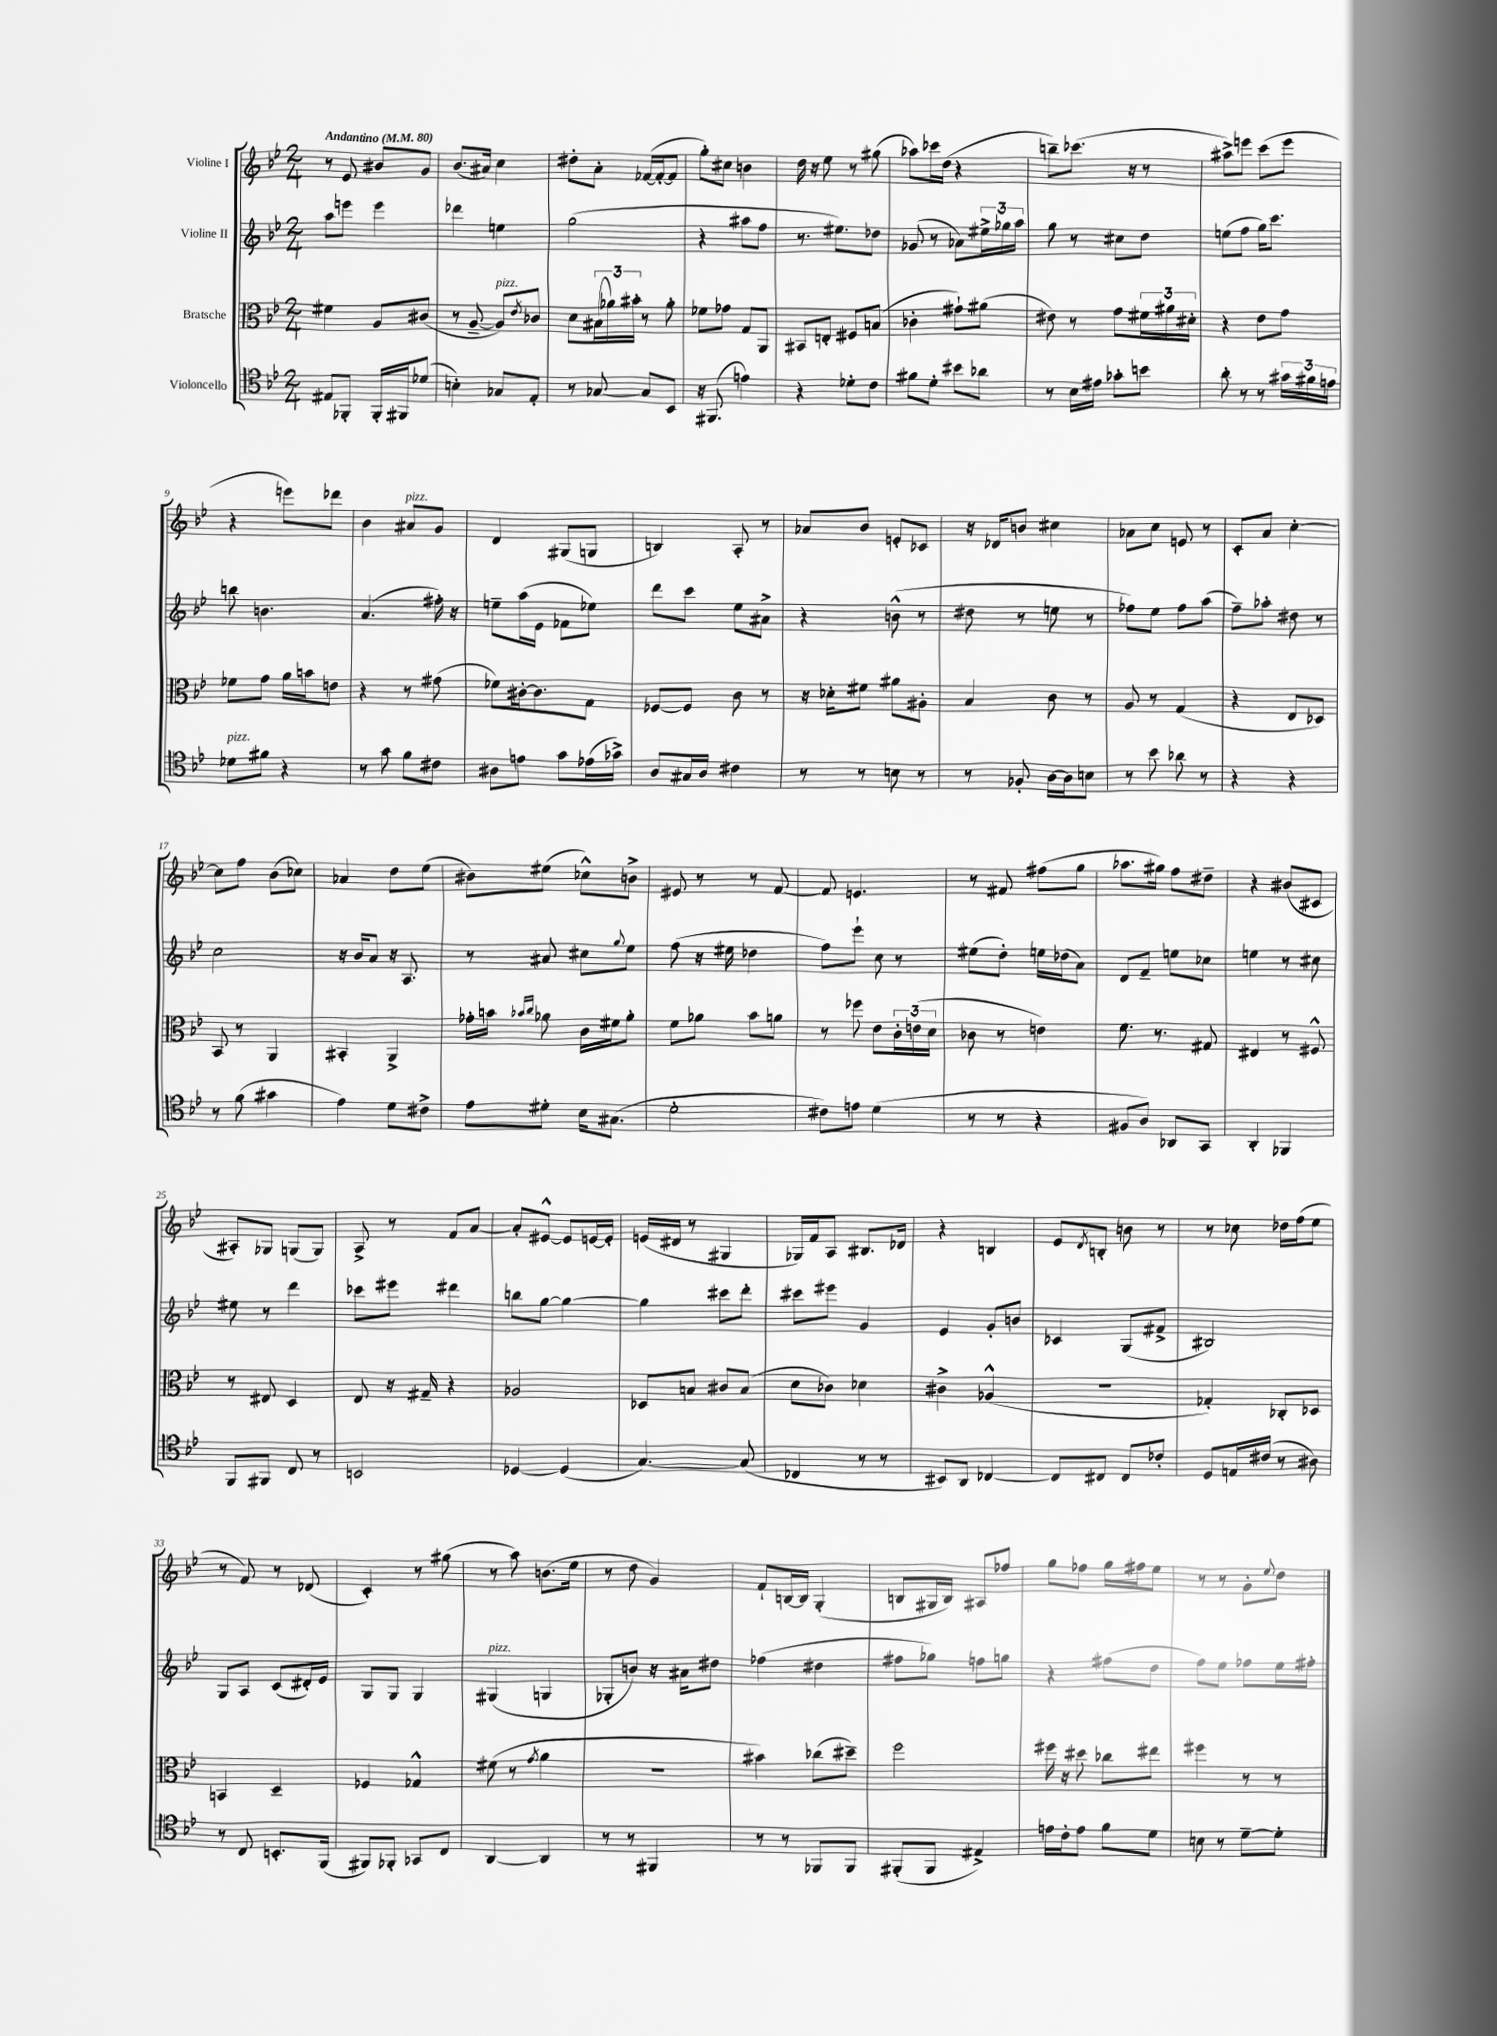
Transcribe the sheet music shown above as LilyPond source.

<<
\new StaffGroup <<
\new Staff = "s0" \with { instrumentName = "Violine I" } {
    \clef treble \key bes \major \numericTimeSignature \time 2/4 \tempo "Andantino" 4 = 80
    r8 ees'8 bis'8 g'8 |
    bes'8.( ais'16) c''4 |
    dis''8-. a'8-. fes'16~( fes'16~-. fes'8 |
    g''8-.) cis''8 b'4 |
    d''16 r16 ees''8 r8 gis''8( |
    aes''8) ces'''16 d''16( r4 |
    b''8--) ces'''8.( r16 r8 |
    ais''8->) e'''8 c'''8( e'''8 |
    r4 e'''8) des'''8 |
    bes'4 ais'8^\markup { \italic "pizz." } g'8 |
    d'4 gis8( g8 |
    b4) a8-. r8 |
    aes'8 bes'8 e'8-. ces'8 |
    r16 des'16 b'8 cis''4 |
    aes'8 c''8 e'8 r8 |
    c'8-. a'8 c''4~-. |
    c''8 f''8 bes'8( ces''8) |
    aes'4 d''8 ees''8( |
    bis'8) eis''8( ces''8-^) b'8-> |
    eis'8 r8 r8 f'8~ |
    f'8 e'4. |
    r8 fis'8 fis''8( g''8 |
    aes''8. gis''16) f''8 dis''8-- |
    r4 bis'8( cis'8 |
    ais8-.) ges8 g8( g8) |
    a8-> r8 f'8 a'8~ |
    a'8-. eis'8~-^ eis'8 e'16~ e'16-. |
    e'16( dis'16 r8 gis4 |
    ges16) f'16 a8 bis8. des'16 |
    r4 b4 |
    ees'8 \acciaccatura { d'8 } b8-. b'8 r8 |
    r8 ces''8 des''16 f''16( ees''8 |
    r8 f'8) r8 des'8( |
    c'4-.) r8 gis''8( |
    r8 a''8) b'8.( ees''16 |
    r8 d''8 g'4) |
    f'8-! b16~ b16 g4-.( |
    b8 gis16 b16) ais8 fes''8 |
    g''8 fes''8 g''16 fis''16 ees''8 |
    r8 r8 g'8-. \appoggiatura { ees''8 } d''8 \bar "|." |
}
\new Staff = "s1" \with { instrumentName = "Violine II" } {
    \clef treble \key bes \major \numericTimeSignature \time 2/4
    a''8 e'''8 e'''4 |
    des'''4 e''4 |
    g''2( |
    r4 ais''8 f''8 |
    r8. eis''8.) des''8 |
    ges'8( r8 aes'8) \tuplet 3/2 { eis''16-> ges''16 a''16 } |
    g''8 r8 cis''8 d''8 |
    e''8( f''8 g''16) c'''8. |
    b''8 b'4. |
    a'4.( fis''16-.) r16 |
    e''8-- a''16( ees'16 fes'8 ees''8) |
    d'''8 c'''8 ees''8 ais'8-> |
    r4 b'8-^( r8 |
    dis''8 r8 e''8 r8 |
    fes''8) ees''8 fes''8 a''8( |
    f''8--) aes''8-. dis''8 r8 |
    c''2 |
    r16 bes'16 a'8 r16 a8. |
    r8 ais'8 cis''8 \appoggiatura { g''8 } ees''8 |
    f''8( r16 eis''16 des''4 |
    f''8) ees'''8-! c''8 r8 |
    eis''8( d''8-.) e''16 des''16( a'8) |
    d'8 f'8-- e''8 ces''8 |
    e''4 r8 cis''8 |
    eis''8 r8 d'''4 |
    ces'''8 eis'''8 dis'''4 |
    b''8 g''8~ g''4~ |
    g''4 cis'''8 d'''8-. |
    cis'''8 eis'''8 g'4 |
    ees'4 g'8-. b'8 |
    ces'4 g8( fis'8-> |
    bis2) |
    g8 a8 c'8( dis'16-.) ees'16 |
    g8 g8 g4 |
    gis4^\markup { \italic "pizz." }( g4 |
    ges8-. b'8) r16 ais'16 dis''8 |
    fes''4( dis''4 |
    fis''8 ges''8) f''8 g''8 |
    r4 fis''8( d''8 |
    f''8) ees''8 fes''8 ees''16 fis''16-. \bar "|." |
}
\new Staff = "s2" \with { instrumentName = "Bratsche" } {
    \clef alto \key bes \major \numericTimeSignature \time 2/4
    fis'4 a8 cis'8( |
    r8 a8~-- a8^\markup { \italic "pizz." }) \acciaccatura { ees'8 } ces'8 |
    d'8 \tuplet 3/2 { bis16( aes'16) bis'16-. } r8 aes'8-. |
    fes'8 ges'8 g8 a,8 |
    bis,8 e8-. fis8 b8( |
    ces'4-. gis'8-!) ais'8( |
    eis'8) r8 g'8 \tuplet 3/2 { fis'16 ais'16 dis'16-. } |
    r4 ees'8 g'8 |
    fes'8 g'8 a'16 b'16 e'8 |
    r4 r8 gis'8( |
    fes'8) cis'16~-. cis'8. g8 |
    fes8~ fes8 c'8 r8 |
    r16 des'16-. fis'8 ais'8 ais8-. |
    bes4 c'8 r8 |
    a8 r8 g4( |
    r4 ees8 des8) |
    bes,8 r8 a,4 |
    bis,4-. a,4-> |
    ges'16-. b'16 \grace { bes'16 c''16 } aes'8 c'16 fis'16 aes'8-. |
    f'8 aes'8 bes'8 a'8 |
    r8 fes''8 ees'8 \tuplet 3/2 { c'16-. e'16( d'16 } |
    ces'8 r8 e'4) |
    f'8. r8. gis8 |
    eis4 r8 fis8-^ |
    r8 eis8 d4 |
    ees8 r16 gis16-- r4 |
    aes2 |
    des8 b8 cis'8 b8( |
    d'8 ces'8) des'4 |
    cis'4-> aes4-^( |
    R2 |
    ges4-.) ces8-. des8 |
    b,4 d4-- |
    fes4 ges4-^ |
    fis'8( r8 \acciaccatura { g'8 } a'4 |
    r2 |
    bis'4) ces''8( dis''8--) |
    f''2 |
    fis''16 r16 dis''8 ces''8 eis''8 |
    fis''4 r8 r8 \bar "|." |
}
\new Staff = "s3" \with { instrumentName = "Violoncello" } {
    \clef tenor \key bes \major \numericTimeSignature \time 2/4
    eis8 fes,8-. fes,16-. fis,16 des'8( |
    b4-.) ges8 ees8-. |
    r8 ges8~ ges8 bes,8 |
    r16 fis,8.( e'4) |
    r4 des'8-. c'8 |
    fis'8 d'8-. bis'8 aes'8 |
    r8 bes16 eis'16 ges'8-. b'8 |
    a'8-. r8 r8 \tuplet 3/2 { gis'16 fis'16 e'16 } |
    des'8^\markup { \italic "pizz." } fis'8 r4 |
    r8 g'8 f'8 cis'8 |
    ais8 e'8 g'8 ees'16( ges'16->) |
    a8 gis16 a16 cis'4 |
    r8 r8 b8 r8 |
    r8 fes8-. a16~ a16 b8 |
    r8 bes'8 aes'8 r8 |
    r4 r4 |
    r8 f'8( gis'4 |
    ees'4) d'8 cis'8-> |
    ees'8 dis'8-. bes16 gis8.( |
    d'2-. |
    cis'8) e'8 d'4( |
    r8 r8 r4 |
    fis8 a8) aes,8 g,8 |
    a,4-. fes,4 |
    f,8 fis,8 c8 r8 |
    b,2 |
    des4~ des4( |
    g4.~) g8( |
    ces4 r8 r8 |
    bis,8) a,8 ces4~ |
    ces8 cis8 cis8 ces'8-. |
    d8 e16 cis'16( r8 ais8) |
    r8 c8 b,8.-. f,16( |
    fis,8) fes,8-. ges,8 c8 |
    a,4~ a,4 |
    r8 r8 fis,4 |
    r8 r8 fes,8 fes,8 |
    fis,8-.( fis,8 eis4->) |
    e'16 c'16-. e'8 f'8 d'8 |
    b8 r8 d'8~-- d'8-. \bar "|." |
}
>>
>>
